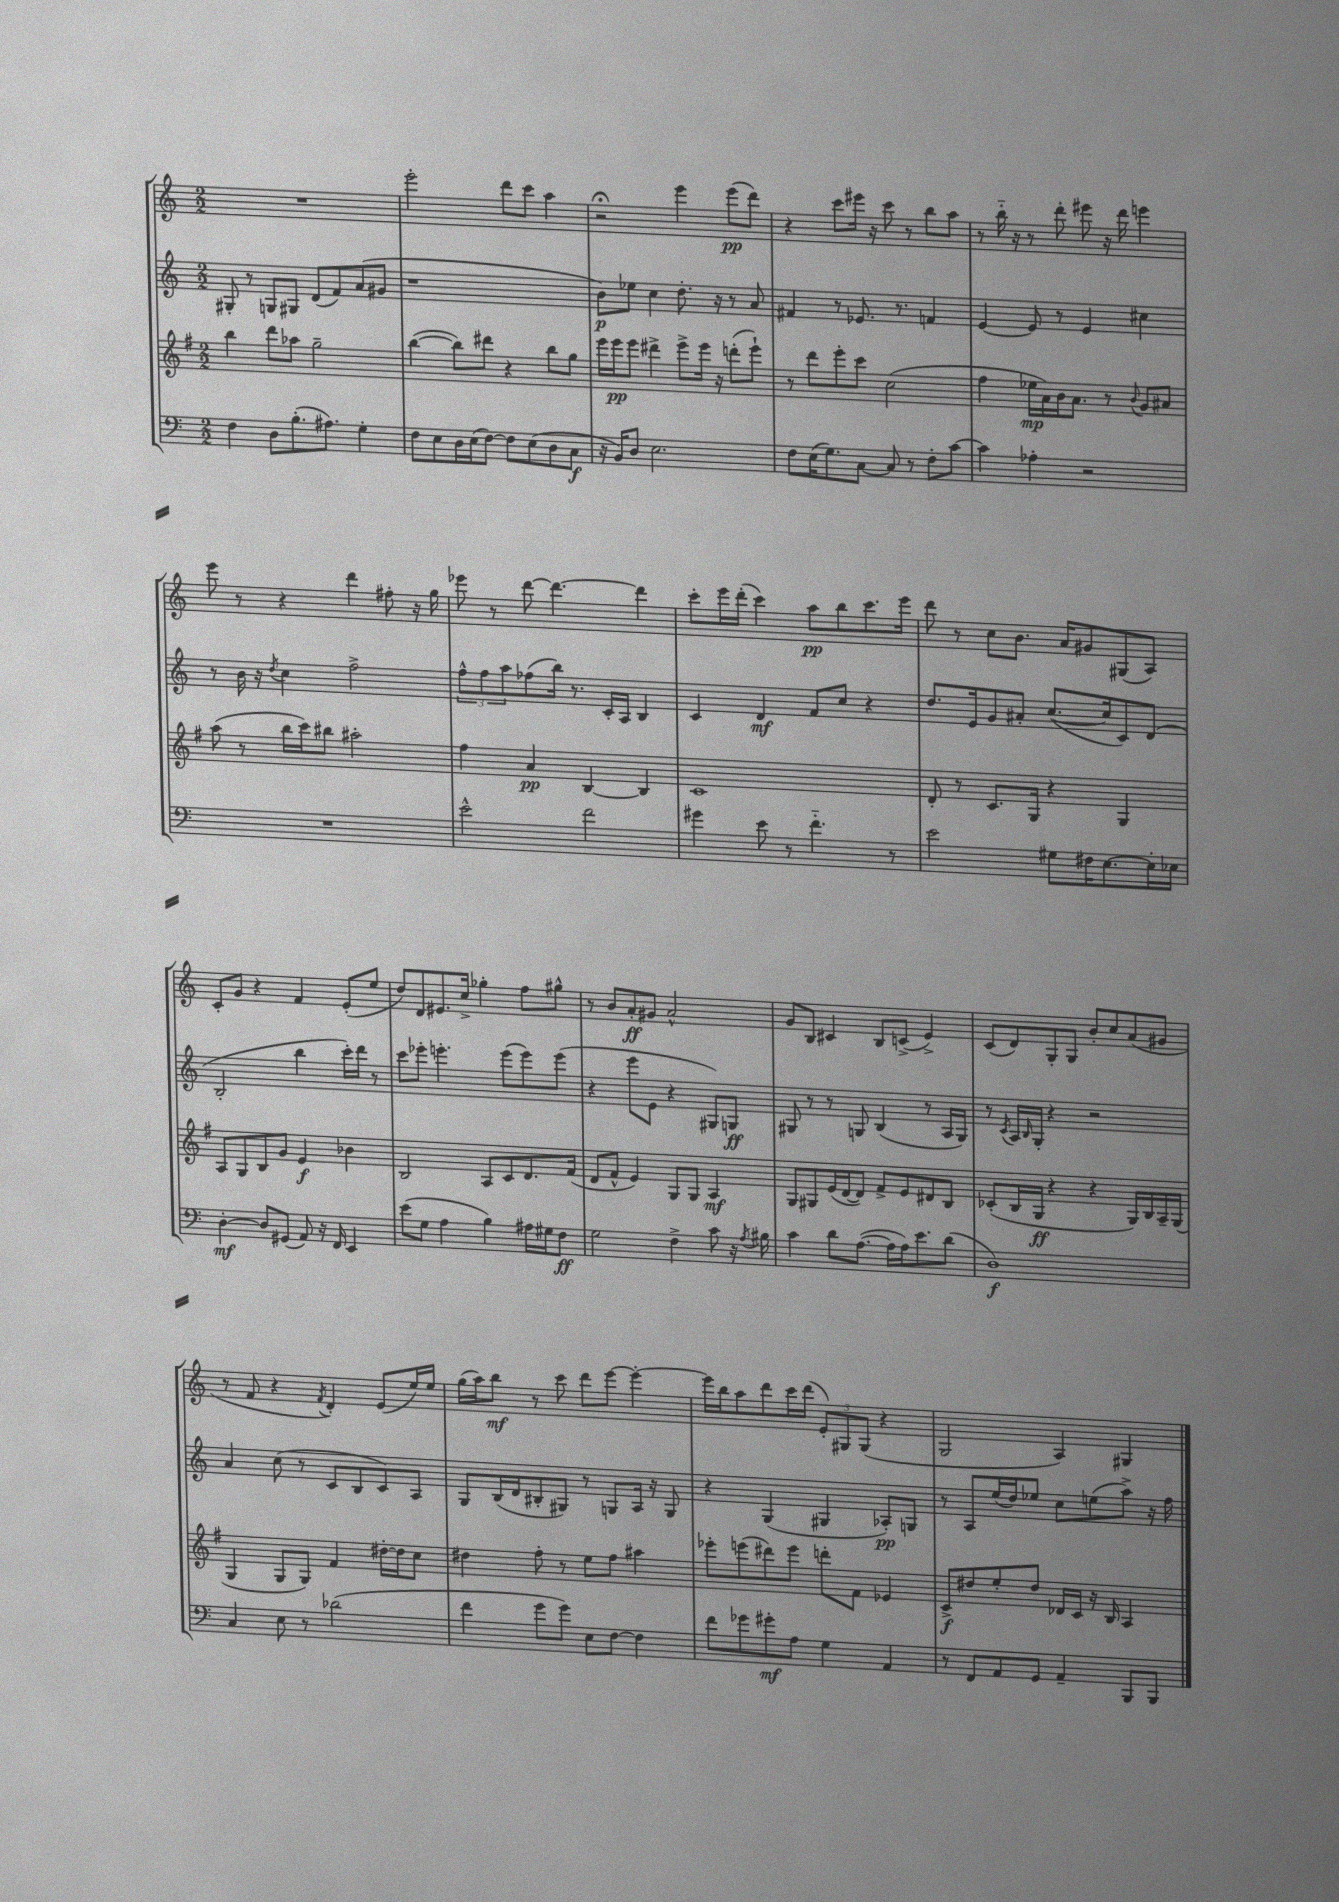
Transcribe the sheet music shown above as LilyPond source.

<<
\new StaffGroup <<
\new Staff = "s0" {
    \clef treble \key c \major \numericTimeSignature \time 2/2
    R1 |
    e'''2-. d'''8 c'''8 a''4 |
    r2\fermata e'''4 e'''8\pp( d'''8) |
    r4 c'''8 eis'''16 r16 c'''8 r8 b''8 a''8 |
    r8 b''16-_ r16 r8 d'''8-. eis'''8 r16 d'''16 e'''4 |
    e'''8 r8 r4 d'''4 fis''8-. r16 g''16 |
    ees'''8 r8 d'''8~ d'''4.~ d'''4 |
    c'''8-. e'''16 d'''16-.( c'''4) a''8\pp b''8 c'''8. e'''16 |
    d'''8 r8 c''8 b'8. a'16 gis'8 gis8( a8) |
    c'8-. g'8 r4 f'4 e'8-.( e''8 |
    d''8) d'8 eis'8. c''16-> ges''4-. f''8 gis''8-^ |
    r8 b'8 a'8-.\ff gis'8 a'2-^ |
    g'8 b8 cis'4 b8 c'8->( e'4->) |
    c'8( d'8) g8-. g8 b'8-. c''8 a'8( gis'8 |
    r8 f'8 r4 \acciaccatura { f'8 } d'4-.) e'8( e''16) e''16 |
    g''16( a''16) b''8\mf r8 c'''8 d'''8 e'''8~ e'''4~-. |
    e'''16 b''16 a''8 d'''8 c'''16 d'''16( \tuplet 3/2 { e'8-.) gis8 gis8( } r4 |
    g2 a4) gis4 \bar "|." |
}
\new Staff = "s1" {
    \clef treble \key c \major \numericTimeSignature \time 2/2
    gis8-. r8 g8 gis8 d'8( f'8) a'8( gis'8 |
    r1 |
    b'8\p) ees''8 c''4 d''8.-. r16 r8 a'8 |
    fis'4 r8 ees'8. r8. f'4 |
    e'4~ e'8 r8 e'4 cis''4 |
    r8 b'16 r16 \acciaccatura { d''8 } c''4 f''2-> |
    \tuplet 3/2 { f''8-^ f''8 a''8 } fes''8( b''16) r8. c'16-. a16 b4 |
    c'4 d'4\mf f'8 c''8 r4 |
    d''8. e'16 g'8 ais'8-. c''8.~( c''16 c'8) d'8( |
    b2-. b''4 c'''16-.) d'''16 r8 |
    c'''8 ees'''8-. e'''4.-. e'''8( e'''8) e'''8( |
    r4 e'''8 e'8 r4 gis8) g8\ff |
    gis8 r8 r8 g8 b4( r8 a16 g16) |
    r8 \acciaccatura { c'8 } a16 \grace { b16 } g16-. r4 r2 |
    a'4 c''8( r8 c'8 b8 c'8) a8 |
    g8 b16( d'16 bis8-. gis8) r8 g8 a16 r16 g8 |
    r4 g4( gis4 aes8-.\pp) g8 |
    r8 a8 e''16( d''16) ees''8 c''8 e''8( a''8->) r16 f''16 \bar "|." |
}
\new Staff = "s2" {
    \clef treble \key g \major \numericTimeSignature \time 2/2
    b''4 d'''8 aes''8 g''2-- |
    b''4~( b''8) dis'''8 r4 b''8 g''8 |
    e'''16 e'''16\pp e'''8 dis'''4-> e'''8-> e'''16 r16 d'''8-.( e'''8-!) |
    r8 d'''8 e'''8-. c'''8 c''2( |
    fis''4 ees''16\mp a'16) b'16 a'8. r8 \appoggiatura { b'8 } g'8 ais'8 |
    a''8( r8 b''16 c'''16) bis''8 ais''2-. |
    fis''4 a'4\pp b4~ b4 |
    c'1 |
    d'8-. r8 c'8. g16 r4 g4 |
    a8 g8 b8 g'8 e'4\f bes'4 |
    b2 a8 c'8 d'8. fis'16( |
    d'8 fis'8-^ e'4) g8 g8 a4\mf |
    g8 gis8 e'16( d'16~ d'8) fis'8-> e'8 dis'8 b8 |
    ces'8-.( b16 g16\ff r4 r4 g16) b16 a16-- g16( |
    g4 g8 g8) fis'4 dis''16~-. dis''16 c''8 |
    dis''4 fis''8-. r8 e''8 fis''8 ais''4 |
    ees'''8-. e'''8( dis'''8) e'''8 d'''8-. fis'8 ees'4 |
    c'8->\f dis''8 e''8-. dis''8 des'16 c'16 r16 b16 a4 \bar "|." |
}
\new Staff = "s3" {
    \clef bass \key c \major \numericTimeSignature \time 2/2
    f4 d8 b8.-.( ais8.) g4-. |
    f8 e8 d16 e16( f8~) f8 e8( d8 c8\f |
    r16 b,16) d8 e2. |
    f8 e16( g8.) c8~ c8 r8 f8-. c'8~ |
    c'4 aes4-. r2 |
    R1 |
    e'2-^ f'2 |
    gis'4 e'8 r8 f'4.-_ r8 |
    e'2 gis8 fis16 e8.~ e16-. ees16 |
    d4~-.\mf d8 gis,8( a,8) r16 f,16 e,4 |
    e'8( g8 a4 b4) ais16 gis16 f8\ff |
    g2 f4-> c'8 r16 \acciaccatura { a8 } bis16 |
    c'4 d'8 a8.~( a16 a16) e'8. d'8( |
    d1\f) |
    c4 e8 r8 des'2( |
    f'4 g'8 g'8) e8 f8~ f4 |
    f'8 ges'8 gis'8-.\mf a8 g4 a,4 |
    r8 f,8 a,8 g,8 a,4-- b,,8 b,,8 \bar "|." |
}
>>
>>
\layout { \context { \Score \remove "Bar_number_engraver" } }
